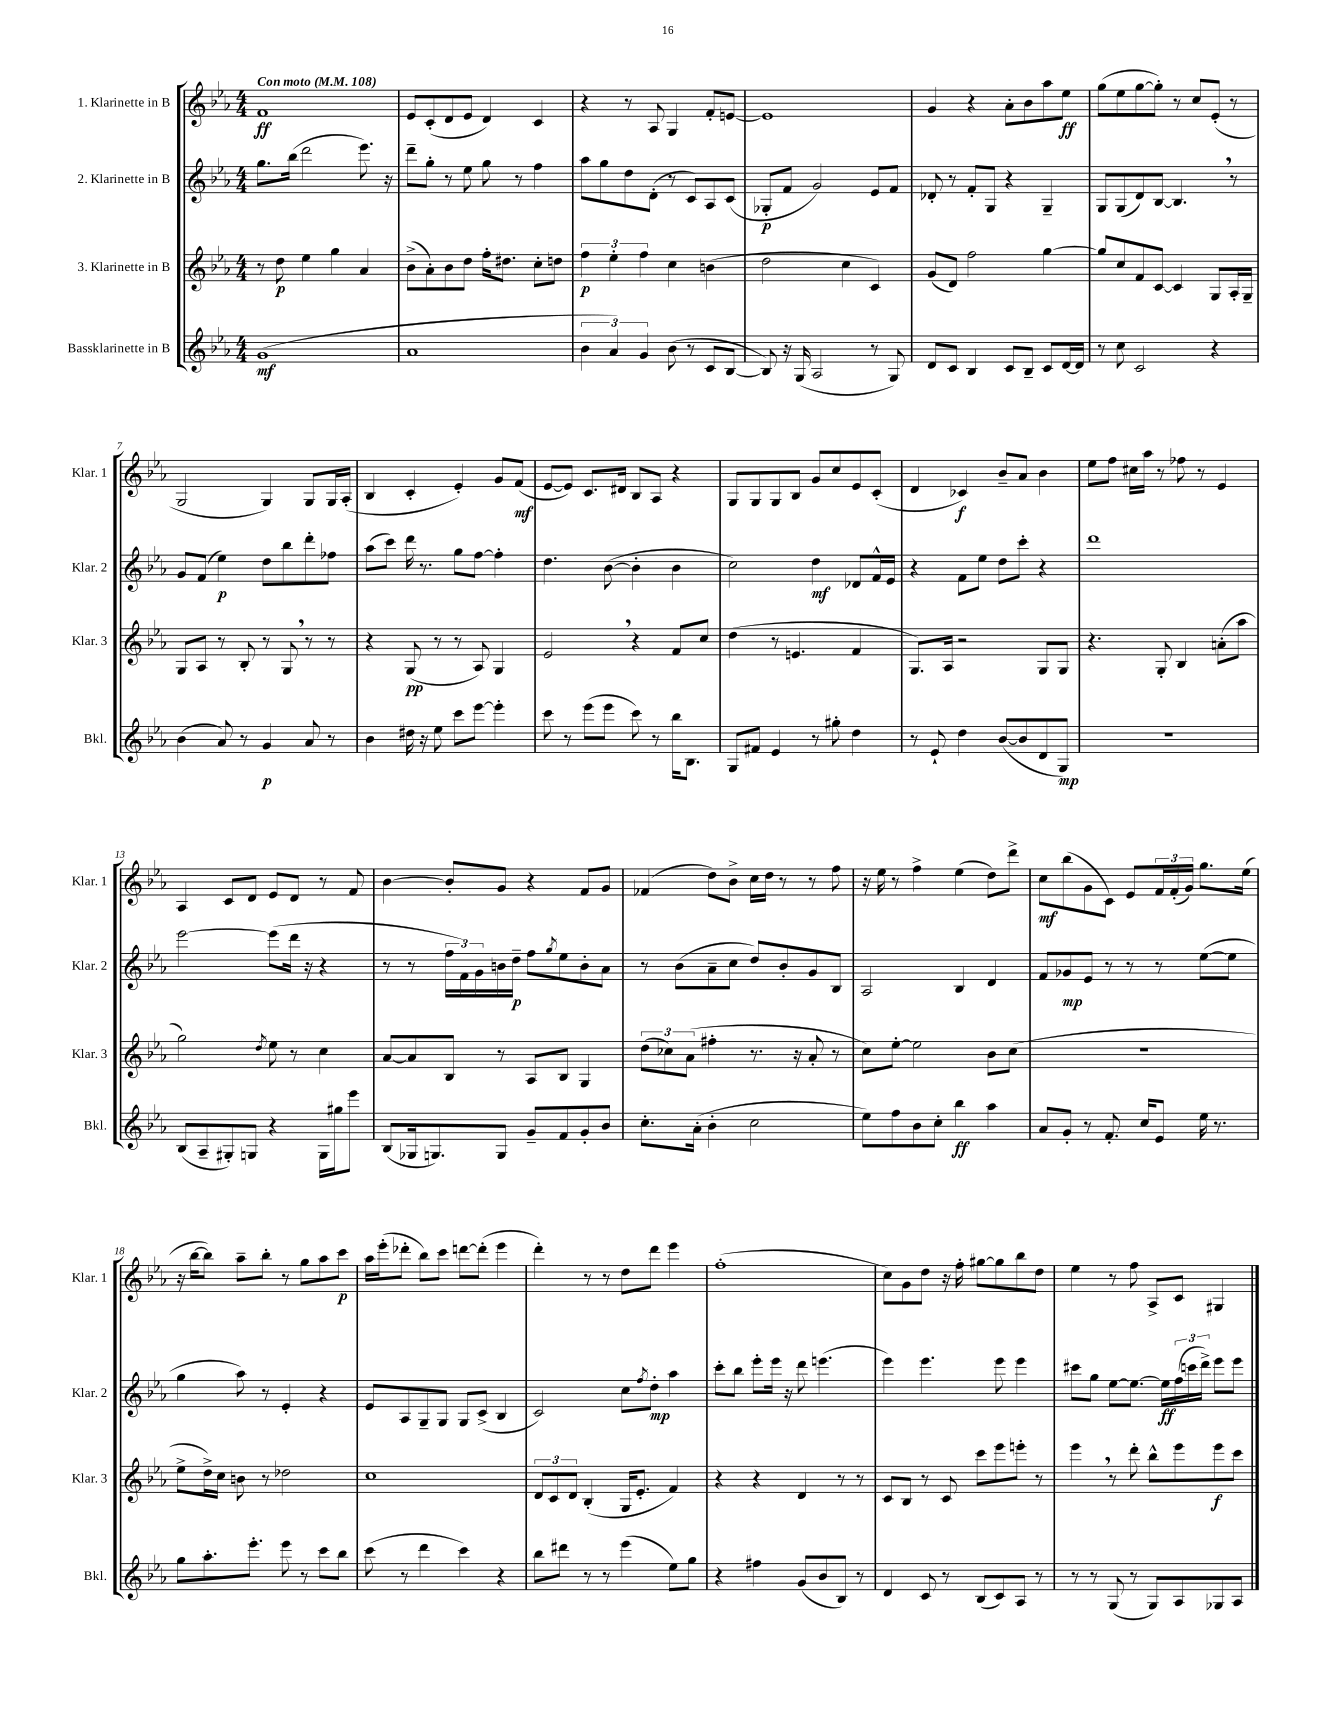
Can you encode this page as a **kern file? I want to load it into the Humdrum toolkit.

**kern	**dynam	**kern	**dynam	**kern	**dynam	**kern	**dynam
*part4	*part4	*part3	*part3	*part2	*part2	*part1	*part1
*staff4	*staff4	*staff3	*staff3	*staff2	*staff2	*staff1	*staff1
*I"Bassklarinette in B	*	*I"3. Klarinette in B	*	*I"2. Klarinette in B	*	*I"1. Klarinette in B	*
*I'Bkl.	*	*I'Klar. 3	*	*I'Klar. 2	*	*I'Klar. 1	*
*clefG2	*	*clefG2	*	*clefG2	*	*clefG2	*
*k[b-e-a-]	*	*k[b-e-a-]	*	*k[b-e-a-]	*	*k[b-e-a-]	*
*M4/4	*	*M4/4	*	*M4/4	*	*M4/4	*
*MM108	*	*MM108	*	*MM108	*	*MM108	*
=1	=1	=1	=1	=1	=1	=1	=1
!	!	!	!	!	!	!LO:TX:a:B:t=Con moto	!
(1g	mf	8r	.	8.gg\L	.	1f	ff
.	.	8dd\	p	.	.	.	.
.	.	.	.	(16bb-\Jk	.	.	.
.	.	4ee-\	.	2ddd\	.	.	.
.	.	4gg\	.	.	.	.	.
.	.	4a-/	.	8.eee-\)	.	.	.
.	.	.	.	16r	.	.	.
=2	=2	=2	=2	=2	=2	=2	=2
1a-	.	(8b-^\L	.	8ddd~\L	.	8e-/L	.
.	.	8a-'\)	.	8gg'\J	.	(8c'/	.
.	.	8b-\	.	8r	.	8d/	.
.	.	8dd\J	.	8ee-\	.	8e-/J	.
.	.	16ff'\KL	.	8gg\	.	4d/)	.
.	.	8.dd#X\J	.	.	.	.	.
.	.	.	.	8r	.	.	.
.	.	8cc'\L	.	4ff\	.	4c/	.
.	.	8ddn\J	.	.	.	.	.
=3	=3	=3	=3	=3	=3	=3	=3
6b-\	.	6ff\	p	8aa-\L	.	4r	.
.	.	.	.	8gg\	.	.	.
6a-/)	.	6ee-'\	.	.	.	.	.
.	.	.	.	8dd\	.	8r	.
6g/	.	6ff\	.	.	.	.	.
.	.	.	.	(8d'\J	.	8A-/	.
(8b-\	.	4cc\	.	8r	.	4G/	.
8r	.	.	.	8c/L)	.	.	.
8c/L	.	(4bn\	.	8A-/	.	8f'/L	.
[8B-/J	.	.	.	(8c/J	.	[8en/J	.
=4	=4	=4	=4	=4	=4	=4	=4
8B-/])	.	2dd\	.	8G-X'/L	p	1e]	.
16r	.	.	.	8f/J	.	.	.
(16G/	.	.	.	.	.	.	.
2A-/	.	.	.	2g/)	.	.	.
.	.	4cc\	.	.	.	.	.
8r	.	4c/)	.	8e-/L	.	.	.
8G/)	.	.	.	8f/J	.	.	.
=5	=5	=5	=5	=5	=5	=5	=5
8d/L	.	(8g/L	.	8d-X'/	.	4g/	.
8c/J	.	8d/J)	.	8r	.	.	.
4B-/	.	2ff\	.	8f'/L	.	4r	.
.	.	.	.	8G/J	.	.	.
8c/L	.	.	.	4r	.	8a-'\L	.
8B-~/J	.	.	.	.	.	8b-\	.
8c/L	.	[4gg\	.	4G~/	.	8aa-\	.
[16d/L	.	.	.	.	.	8ee-\J	ff
16d/JJ]	.	.	.	.	.	.	.
=6	=6	=6	=6	=6	=6	=6	=6
8r	.	8gg/L]	.	8G/L	.	(8gg\L	.
8cc\	.	8cc/	.	(8G/	.	8ee-\	.
2c/	.	8f/	.	8d/)	.	[8gg\	.
.	.	[8c/J	.	[8B-/J	.	8gg'\J])	.
.	.	4c/]	.	4.B-,/]	.	8r	.
.	.	.	.	.	.	8cc/L	.
4r	.	8G/L	.	.	.	(8e-'/J	.
.	.	16A-'/L	.	8r	.	8r	.
.	.	16G~/JJ	.	.	.	.	.
!!LO:LB:g=z
=7	=7	=7	=7	=7	=7	=7	=7
(4b-\	.	8G/L	.	8g/L	.	2G/	.
.	.	8A-/J	.	(8f/J	.	.	.
8a-/)	.	8r	.	4ee-\)	p	.	.
8r	.	8B-'/	.	.	.	.	.
4g/	p	8r	.	8dd\L	.	4G/)	.
.	.	8G,/	.	8bb-\	.	.	.
8a-/	.	8r	.	8ddd'\	.	8G/L	.
8r	.	8r	.	8ff-X\J	.	16G/L	.
.	.	.	.	.	.	(16A-'/JJ	.
=8	=8	=8	=8	=8	=8	=8	=8
4b-\	.	4r	.	(8aa-\L	.	4B-/	.
.	.	.	.	8ccc\J)	.	.	.
16dd#X\	.	(8G/	pp	16ddd\	.	4c'/	.
16r	.	.	.	8.r	.	.	.
8ee-\	.	8r	.	.	.	.	.
8ccc\L	.	8r	.	8gg\L	.	4e-'/)	.
[8eee-\J	.	8A-/)	.	[8ff\J	.	.	.
4eee-'\]	.	4G/	.	4ff'\]	.	8g/L	.
.	.	.	.	.	.	(8f/J	mf
=9	=9	=9	=9	=9	=9	=9	=9
8ccc\	.	2e-,/	.	4.dd\	.	[8e-/L	.
8r	.	.	.	.	.	8e-/J])	.
(8eee-\L	.	.	.	.	.	8.c/L	.
8eee-\J	.	.	.	([8b-\	.	.	.
.	.	.	.	.	.	16d#X/Jk	.
8ccc\)	.	4r	.	4b-'\]	.	8B-/L	.
8r	.	.	.	.	.	8A-/J	.
16bb-\KL	.	8f/L	.	4b-\	.	4r	.
8.B-\J	.	.	.	.	.	.	.
.	.	8cc/J	.	.	.	.	.
=10	=10	=10	=10	=10	=10	=10	=10
8G/L	.	(4dd\	.	2cc\)	.	8G/L	.
8f#X/J	.	.	.	.	.	8G/	.
4e-/	.	8r	.	.	.	8G/	.
.	.	4.en/	.	.	.	8B-/J	.
8r	.	.	.	4dd\	mf	8g/L	.
8gg#X'\	.	.	.	.	.	8cc/	.
4dd\	.	4f/	.	8d-X/L	.	8e-/	.
.	.	.	.	16f^^/L	.	(8c'/J	.
.	.	.	.	16e-/JJ	.	.	.
=11	=11	=11	=11	=11	=11	=11	=11
8r	.	8.G/L)	.	4r	.	4d/	.
8e-`/	.	.	.	.	.	.	.
.	.	16A-/Jk	.	.	.	.	.
4dd\	.	2r	.	8f\L	.	4c-X/)	f
.	.	.	.	8ee-\J	.	.	.
([8b-/L	.	.	.	8dd\L	.	8b-~/L	.
8b-/]	.	.	.	8ccc'\J	.	8a-/J	.
8d/	.	8G/L	.	4r	.	4b-\	.
8G/J)	mp	8G/J	.	.	.	.	.
=12	=12	=12	=12	=12	=12	=12	=12
1r	.	4.r	.	1ddd	.	8ee-\L	.
.	.	.	.	.	.	8ff\J	.
.	.	.	.	.	.	16cc#X\LL	.
.	.	.	.	.	.	16aa-\JJ	.
.	.	8G'/	.	.	.	8r	.
.	.	4B-/	.	.	.	8ff-X\	.
.	.	.	.	.	.	8r	.
.	.	(8an'\L	.	.	.	4e-/	.
.	.	8aa-\J	.	.	.	.	.
!!LO:LB:g=z
=13	=13	=13	=13	=13	=13	=13	=13
(8B-/L	.	2gg\)	.	[2eee-\	.	4A-/	.
8A-~/	.	.	.	.	.	.	.
8G#X'/)	.	.	.	.	.	8c/L	.
8Gn/J	.	.	.	.	.	8d/J	.
.	.	8qdd/	.	.	.	.	.
4r	.	8ee-\	.	(8eee-\L]	.	8e-/L	.
.	.	8r	.	16ddd\Jk	.	8d/J	.
.	.	.	.	16r	.	.	.
16G\LL	.	4cc\	.	4r	.	8r	.
16gg#X\J	.	.	.	.	.	.	.
8eee-\J	.	.	.	.	.	8f/	.
=14	=14	=14	=14	=14	=14	=14	=14
(8B-/L	.	[8a-/L	.	8r	.	[4b-\	.
16G-X/k	.	8a-/]	.	8r	.	.	.
8.Gn/)	.	.	.	.	.	.	.
.	.	8B-/J	.	24ff\LL	.	8b-'/L]	.
.	.	.	.	24f\)	.	.	.
.	.	.	.	24g\	.	.	.
8G/J	.	8r	.	16bn\	.	8g/J	.
.	.	.	.	16dd~\JJ	p	.	.
8g~/L	.	8A-/L	.	8ff\L	.	4r	.
.	.	.	.	8qgg/	.	.	.
8f/	.	8B-/J	.	8ee-\	.	.	.
8g'/	.	4G/	.	8b'\	.	8f/L	.
8b-/J	.	.	.	8a-\J	.	8g/J	.
=15	=15	=15	=15	=15	=15	=15	=15
8.cc'\L	.	(12dd\L	.	8r	.	(4f-X/	.
.	.	12cc-X\)	.	.	.	.	.
.	.	.	.	(8b-\L	.	.	.
.	.	(12a-\J	.	.	.	.	.
(16a-'\Jk	.	.	.	.	.	.	.
4b-'\	.	4ff#X'\	.	8a-~\	.	8dd\L)	.
.	.	.	.	8cc\J	.	8b-^\J	.
2cc\	.	8.r	.	8dd/L)	.	16cc\LL	.
.	.	.	.	.	.	16dd\JJ	.
.	.	.	.	8b-'/	.	8r	.
.	.	16r	.	.	.	.	.
.	.	8a-'/	.	8g/	.	8r	.
.	.	8r	.	8B-/J	.	8ff\	.
=16	=16	=16	=16	=16	=16	=16	=16
8ee-\L)	.	8cc\L)	.	2A-/	.	16r	.
.	.	.	.	.	.	16ee-\	.
8ff\	.	[8ee-'\J	.	.	.	8r	.
8b-\	.	2ee-\]	.	.	.	4ff^\	.
8cc'\J	.	.	.	.	.	.	.
4bb-\	ff	.	.	4B-/	.	(4ee-\	.
4aa-\	.	8b-\L	.	4d/	.	8dd\L)	.
.	.	(8cc\J	.	.	.	8ddd^\J	.
=17	=17	=17	=17	=17	=17	=17	=17
8a-/L	.	1r	.	8f/L	.	8cc\L	mf
8g'/J	.	.	.	8g-X/	mp	(8bb-\	.
8r	.	.	.	8e-/J	.	8g\	.
8.f'/	.	.	.	8r	.	8c\J)	.
.	.	.	.	8r	.	8e-/L	.
16cc/KL	.	.	.	.	.	.	.
8e-/J	.	.	.	8r	.	24f/L	.
.	.	.	.	.	.	(24f'/	.
.	.	.	.	.	.	24g/JJ)	.
16ee-\	.	.	.	([8ee-\L	.	8.gg\L	.
8.r	.	.	.	.	.	.	.
.	.	.	.	8ee-\J]	.	.	.
.	.	.	.	.	.	(16ee-\Jk	.
!!LO:LB:g=z
=18	=18	=18	=18	=18	=18	=18	=18
8gg\L	.	8ee-^\L	.	4gg\	.	16r	.
.	.	.	.	.	.	[16bb-\KL	.
8.aa-'\	.	16dd^\L)	.	.	.	8bb-\J])	.
.	.	16cc\JJ	.	.	.	.	.
.	.	8bn\	.	8aa-\)	.	8aa-~\L	.
8.eee-'\J	.	.	.	.	.	.	.
.	.	8r	.	8r	.	8bb-'\J	.
8eee-\	.	2dd-X\	.	4e-'/	.	8r	.
8r	.	.	.	.	.	8gg\L	.
8ccc\L	.	.	.	4r	.	8aa-\	.
8bb-\J	.	.	.	.	.	8ccc\J	p
=19	=19	=19	=19	=19	=19	=19	=19
(8ccc\	.	1cc	.	8e-/L	.	16aa-\LL	.
.	.	.	.	.	.	(16eee-'\J	.
8r	.	.	.	8A-/	.	8ddd-X'\J	.
4ddd\	.	.	.	8G~/	.	8bb-\L)	.
.	.	.	.	8G/J	.	8ccc\J	.
4ccc\)	.	.	.	8G/L	.	[8dddn\L	.
.	.	.	.	(8c^/J	.	(8ddd'\J]	.
4r	.	.	.	4B-/	.	4eee-\	.
=20	=20	=20	=20	=20	=20	=20	=20
8bb-\L	.	12d/L	.	2c/)	.	4ddd'\)	.
.	.	12c/	.	.	.	.	.
8ddd#X\J	.	.	.	.	.	.	.
.	.	12d/J	.	.	.	.	.
8r	.	(4B-'/	.	.	.	8r	.
8r	.	.	.	.	.	8r	.
(4eee-\	.	16G/KL	.	8cc\L	.	8dd\L	.
.	.	8.e-'/J	.	.	.	.	.
.	.	.	.	8qff/	.	.	.
.	.	.	.	8dd'\J	mp	8ddd\J	.
8ee-\L)	.	4f/)	.	4aa-\	.	4eee-\	.
8gg\J	.	.	.	.	.	.	.
=21	=21	=21	=21	=21	=21	=21	=21
4r	.	4r	.	8ccc'\L	.	(1ff'	.
.	.	.	.	8bb-\J	.	.	.
4ff#X\	.	4r	.	8eee-'\L	.	.	.
.	.	.	.	16eee-\Jk	.	.	.
.	.	.	.	16r	.	.	.
(8g/L	.	4d/	.	8ddd\	.	.	.
8b-/	.	.	.	(4.eeen\	.	.	.
8B-/J)	.	8r	.	.	.	.	.
8r	.	8r	.	.	.	.	.
=22	=22	=22	=22	=22	=22	=22	=22
4d/	.	8c/L	.	4eee-\)	.	8cc\L)	.
.	.	8B-/J	.	.	.	8g\	.
8c/	.	8r	.	4.eee-\	.	8dd\J	.
8r	.	8c/	.	.	.	16r	.
.	.	.	.	.	.	16ff'\	.
(8B-/L	.	8ccc\L	.	.	.	[8gg#X\L	.
8c/)	.	8eee-\	.	8eee-\	.	8gg#\]	.
8A-/J	.	8eeen'\J	.	4eee-\	.	8bb-\	.
8r	.	8r	.	.	.	8dd\J	.
=23	=23	=23	=23	=23	=23	=23	=23
8r	.	4eee-,\	.	8ccc#X\L	.	4ee-\	.
8r	.	.	.	8gg\J	.	.	.
(8G/	.	8r	.	[8ee-\L	.	8r	.
8r	.	8ddd'\	.	8.ee-\J_	.	8ff\	.
8G/L)	.	8bb-^^\L	.	.	.	8A-^/L	.
.	.	.	.	16ee-\LL]	ff	.	.
8A-/	.	8eee-\	.	(24ff\	.	8c/J	.
.	.	.	.	24cccn\	.	.	.
.	.	.	.	24ddd^\JJ)	.	.	.
8G-X/	.	8eee-\	f	8eee-\L	.	4G#X/	.
8A-/J	.	8ccc\J	.	8eee-\J	.	.	.
==	==	==	==	==	==	==	==
*-	*-	*-	*-	*-	*-	*-	*-
